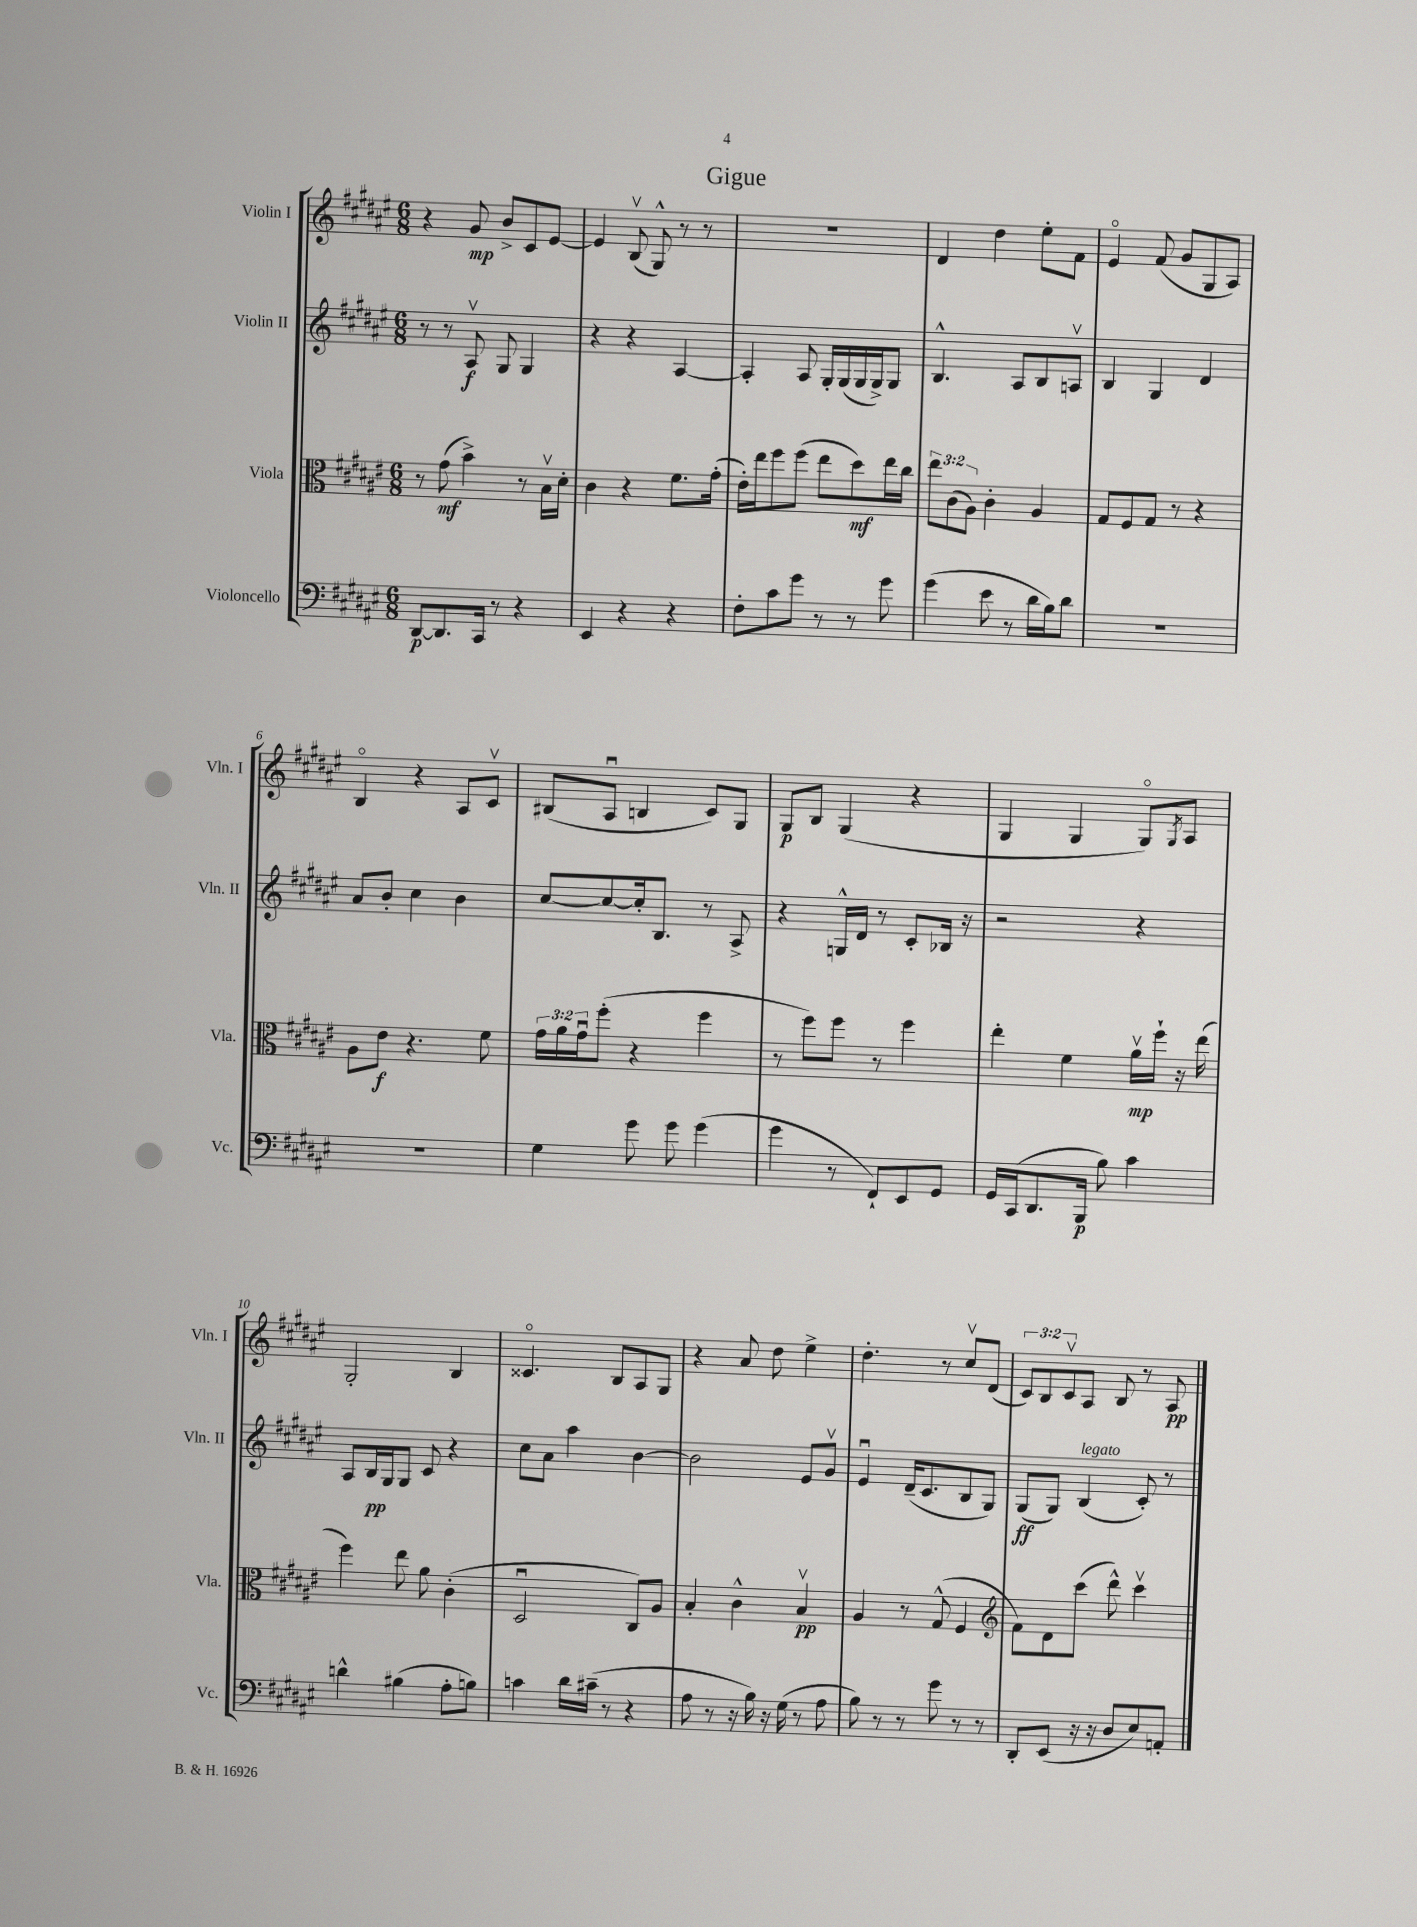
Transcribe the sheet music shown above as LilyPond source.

\header { title = "Gigue" }
<<
\new StaffGroup <<
\new Staff = "s0" \with { instrumentName = "Violin I" shortInstrumentName = "Vln. I" } {
    \clef treble \key fis \major \numericTimeSignature \time 6/8 \override Staff.TupletNumber.text = #tuplet-number::calc-fraction-text
    r4 gis'8\mp b'8-> cis'8 eis'8~ |
    eis'4 b8\upbow( gis8-^) r8 r8 |
    R2. |
    dis'4 dis''4 eis''8-. fis'8 |
    eis'4\flageolet fis'8( gis'8 gis8 ais8) |
    b4\flageolet r4 ais8 cis'8\upbow |
    bis8( ais8\downbow b4 cis'8) gis8 |
    gis8\p b8 gis4( r4 |
    gis4 gis4 gis8\flageolet) \acciaccatura { gis8 } ais8 |
    gis2-. b4 |
    cisis'4.\flageolet b8 ais8 gis8 |
    r4 ais'8 dis''8 eis''4-> |
    dis''4.-. r8 cis''8\upbow dis'8( |
    \tuplet 3/2 { cis'8) b8 cis'8\upbow } ais8 b8 r8 ais8\pp \bar "|." |
}
\new Staff = "s1" \with { instrumentName = "Violin II" shortInstrumentName = "Vln. II" } {
    \clef treble \key fis \major \numericTimeSignature \time 6/8
    r8 r8 ais8\upbow\f gis8 gis4 |
    r4 r4 ais4~ |
    ais4-. ais8 gis16-. gis16( gis16 gis16->) gis8 |
    b4.-^ ais8 b8 a8\upbow |
    b4 gis4 dis'4 |
    ais'8 b'8-. cis''4 b'4 |
    cis''8~ cis''8~ cis''16-. b8. r8 ais8-> |
    r4 g16-^ dis'16 r8 cis'8-. bes16 r16 |
    r2 r4 |
    ais8 b16\pp gis16 gis8 cis'8 r4 |
    cis''8 ais'8 ais''4 b'4~ |
    b'2 eis'8 gis'8\upbow |
    eis'4\downbow dis'16--( cis'8. b8 gis8) |
    gis8\ff( gis8) b4^\markup { \italic "legato" }( cis'8-.) r8 \bar "|." |
}
\new Staff = "s2" \with { instrumentName = "Viola" shortInstrumentName = "Vla." } {
    \clef alto \key fis \major \numericTimeSignature \time 6/8 \override Staff.TupletNumber.text = #tuplet-number::calc-fraction-text
    r8 gis'8\mf( b'4->) r8 b16\upbow dis'16-. |
    cis'4 r4 fis'8. gis'16-.( |
    eis'16-.) eis''16 fis''8 fis''8( eis''8 dis''8\mf) eis''16 cis''16 |
    \tuplet 3/2 { eis''8 cis'8( ais8) } cis'4-. ais4 |
    gis8 fis8 gis8 r8 r4 |
    ais8 eis'8\f r4. fis'8 |
    \tuplet 3/2 { gis'16 ais'16 gis'16\downbow } fis''8-.( r4 fis''4 |
    r8 fis''8) fis''8 r8 fis''4 |
    eis''4-. fis'4 ais'16\upbow\mp fis''16-! r16 eis''16( |
    fis''4) eis''8 ais'8 cis'4-.( |
    dis2\downbow cis8) ais8 |
    b4-. cis'4-^ b4\upbow\pp |
    ais4 r8 gis8-^( fis4 |
    \clef treble fis'8) dis'8 cis'''8( dis'''8-^) cis'''4\upbow \bar "|." |
}
\new Staff = "s3" \with { instrumentName = "Violoncello" shortInstrumentName = "Vc." } {
    \clef bass \key fis \major \numericTimeSignature \time 6/8
    dis,8~\p dis,8. cis,16 r8 r4 |
    eis,4 r4 r4 |
    fis8-. cis'8 gis'8 r8 r8 gis'8 |
    gis'4( eis'8 r8 dis'16 b16) dis'8 |
    R2. |
    R2. |
    gis4 gis'8 gis'8 gis'4( |
    gis'4 r8 fis,8-!) eis,8 gis,8 |
    gis,16 cis,16( dis,8. b,,16\p b8) cis'4 |
    d'4-^ bis4( ais8-. b8) |
    c'4 dis'16 cis'16--( r8 r4 |
    ais8 r8 r16 b16) r16 gis16( r8 ais8 |
    b8) r8 r8 gis'8 r8 r8 |
    dis,8-. eis,8( r16 r16 dis8 eis8) a,8-. \bar "|." |
}
>>
>>
